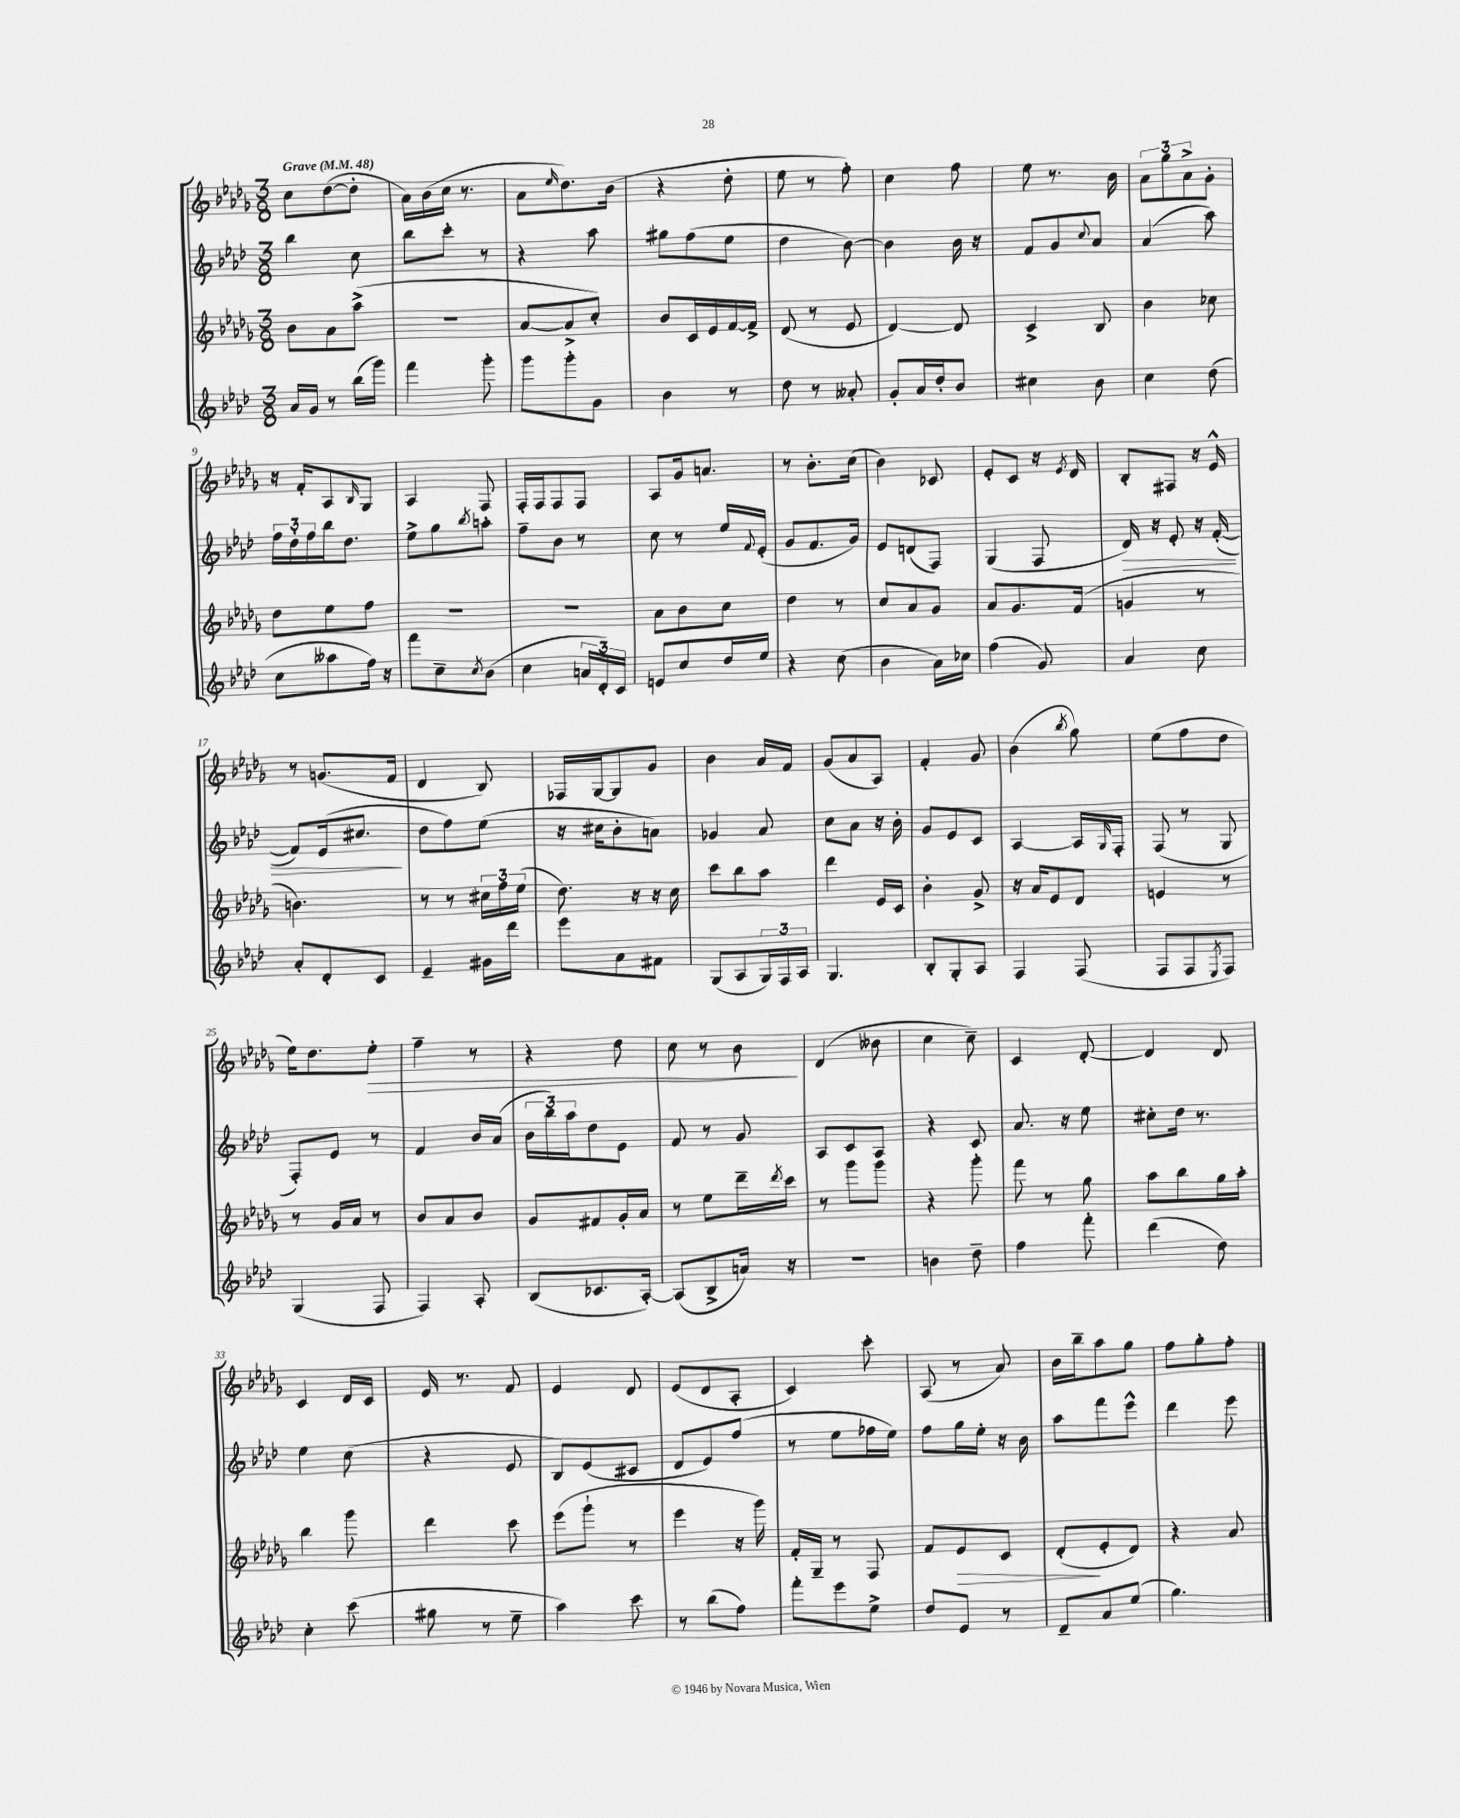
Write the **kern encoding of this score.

**kern	**kern	**kern	**kern
*staff4	*staff3	*staff2	*staff1
*clefG2	*clefG2	*clefG2	*clefG2
*k[b-e-a-d-]	*k[b-e-a-d-g-]	*k[b-e-a-d-]	*k[b-e-a-d-g-]
*M3/8	*M3/8	*M3/8	*M3/8
*MM48	*MM48	*MM48	*MM48
16a-/LL	8b-\L	4bb-\	8cc\L
16g/JJ	.	.	.
8r	8a-\	.	([8dd-\
(16bb-\LL	(8aa-^\J	8cc\	8dd-'\]J
16ggg\JJ)	.	.	.
=	=	=	=
4fff\	4.r	8bb-\L	16a-\LL)
.	.	.	(16b-\
.	.	8ccc'\J	16cc\JJ
.	.	.	8.r
8ggg'\	.	8r	.
=	=	=	=
8ggg\L	[8a-/L	4r	8a-\L
.	.	.	16qqee-/
8ggg'\	8a-^/]	.	8.dd-\)
8g\J	8cc'/J)	8aa-\	.
.	.	.	(16b-\Jk
=	=	=	=
4b-\	8b-/L	8gg#\L	4r
.	16c/L	(8ff\	.
.	16e-/	.	.
8r	[16f/	8ee-\J	8dd-'\
.	16f^/]JJ	.	.
=	=	=	=
8dd-\	(8d-/	4dd-\	8ee-\
8r	8r	.	8r
8a--'/	8e-/	[8b-\)	8ff'\)
=	=	=	=
8g'/L	[4d-/)	4b-\]	4cc\
16a-/L	.	.	.
16dd-'/J	.	.	.
8b-/J	8d-/]	16b-\	8ff\
.	.	16r	.
=	=	=	=
4cc#\	4c^/	8f/L	8ee-\
.	.	8g/	8.r
.	.	8qqcc/	.
8b-\	8B-/	8a-/J	.
.	.	.	16b-\
=	=	=	=
4cc\	4b-\	(4a-/	12a-\L
.	.	.	12gg-\
.	.	.	12a-^\
(8dd-\	8cc-\	8aa-\)	8g-'\J
=	=	=	=
8cc\L	8dd-\L	24ff\LL	16r
.	.	24dd-'\	.
.	.	.	16f'/LK
.	.	24ff\	.
8aa--\	8ee-\	16bb-\J	8A-/
.	.	8.dd-\J	.
.	.	.	16qqB-/
16ff\Jk)	8ff\J	.	8G-/J
16r	.	.	.
=	=	=	=
8fff\L	4.r	8ee-^\L	4A-/
8cc~\	.	8gg\	.
8qcc/	.	8qbb-/	.
(8b-\J	.	8aa'\J	8F/
=	=	=	=
4cc\	4.r	8ff~\L	16F'/LL
.	.	.	16F/J
.	.	8b-\J	8F/
24a/LL	.	8r	8F/J
24d-'/)	.	.	.
24c/JJ	.	.	.
=	=	=	=
8e/L	8a-\L	8cc\	8A-/L
8cc/	8b-\	8r	16g-/k
.	.	.	8.a/J
16dd-/L	8cc\J	16ee-/LL	.
.	.	8qqf/	.
16ee-/JJ	.	(16e-'/JJ	.
=	=	=	=
4r	4dd-\	8g/L	8r
.	.	8.f/	8.b-'\L
(8cc\	8r	.	.
.	.	16g/Jk)	(16cc\Jk
=	=	=	=
4b-\	8cc/L	8e-/L	4b-\)
.	8a-/	(8d/	.
16a-\LL)	8g-/J	8F/J)	8c-/
16cc-\JJ	.	.	.
=	=	=	=
(4ff\	8a-/L	(4G/	8e-'/L
.	8.g-/	.	8c/J
8g/)	.	8F/	16r
.	.	.	8qe-/
.	(16f/Jk	.	16d-/
=	=	=	=
4a-/	4g/	16d-/)	8B-'/L
.	.	16r	.
.	.	8e-'/	8F#/J
8cc\	8r	16r	16r
.	.	([16f'/	16e-^^/
=	=	=	=
8a-'/L	4.b\)	8f/]L)	8r
8d-'/	.	(16e-/k	(8.g/L
.	.	8.cc#/J	.
8c/J	.	.	.
.	.	.	16f/Jk
=	=	=	=
4e-~/	8r	8dd-\L	4d-/
.	8r	8ff\)	.
16g#\LL	24cc#\LL	(8ee-\J	8B-/)
.	24ff\	.	.
16ddd-\JJ	.	.	.
.	(24ee-\JJ	.	.
=	=	=	=
8eee-\L	8.dd-\)	16r	16F-/LL
.	.	16cc#\LK	[16G-/J
8a-\	.	8b-'\	8G-/]
.	16r	.	.
8f#\J	16r	8a\J)	8g-/J
.	16cc\	.	.
=	=	=	=
(8G/L	8ccc\L	4g-/	4b-\
8A-/	8bb-\	.	.
24G/L)	8aa-\J	8a-/	16a-/LL
24F/	.	.	.
.	.	.	16f/JJ
24A-/JJ	.	.	.
=	=	=	=
4.G/	4ddd-\	8cc\L	(8g-/L
.	.	8a-\J	8a-/
.	16e-/LL	16r	8A-/J)
.	16c/JJ	16b-'\	.
=	=	=	=
8B-'/L	4b-'\	8g/L	4f'/
8G'/	.	8e-/	.
8A-/J	8g-^/	8c/J	8g-/
=	=	=	=
4F/	16r	[4A-/	(4b-\
.	16a-/LK	.	.
.	8e-/	.	.
.	.	.	8qbb-/
(8F/	8d-/J	16A-/]LL	8gg-\)
.	.	16qqG/	.
.	.	16F'/JJ	.
=	=	=	=
8F/L	4e/	(8F/	(8ee-\L
8F/	.	8r	8ff\
8qE-/	.	.	.
8F/J)	8r	8G/	8dd-\J
=	=	=	=
(4G/	8r	8F'/L)	16ee-\LK)
.	.	.	8.dd-\
.	16g-/LL	8e-/J	.
.	16a-/JJ	.	.
8F/	8r	8r	8ee-'\J
=	=	=	=
4F/)	8b-/L	4f/	4ff~\
.	8a-/	.	.
8A-'/	8b-/J	16b-/LL	8r
.	.	(16a-/JJ	.
=	=	=	=
(8B-/L	8g-/L	24b-\LL	4r
.	.	24bb-\)	.
.	.	24aa-\J	.
8.c-/	8f#/	8dd-\	.
.	16g-'/L	8e-\J	8dd-\
[16A-'/Jk)	16a-/JJ	.	.
=	=	=	=
(8A-/]L	8r	8f/	8cc\
8B-^/	8ee-\L	8r	8r
16a/Jk)	16ddd-~\L	8g/	8b-\
.	8qddd-/	.	.
16r	16ccc\JJ	.	.
=	=	=	=
4.r	8r	8A-/L	(4d-/
.	8ggg-\L	8c/	.
.	8ggg-\J	8A-/J	8b--\
=	=	=	=
4b\	4r	4r	4cc\
8dd-~\	8ggg-'\	8c/	8cc~\)
=	=	=	=
4ff\	8fff\	8.a-/	4c/
.	8r	.	.
.	.	16r	.
8fff'\	8gg-\	8ee-\	[8d-'/
=	=	=	=
(4ddd-\	8aa-\L	8cc#'\L	4d-/]
.	8bb-\	16dd-\Jk	.
.	.	8.r	.
8dd-\)	16gg-\L	.	8d-/
.	16aa-'\JJ	.	.
=	=	=	=
4cc'\	4bb-\	4ee-\	4c/
(8ccc\	8ggg-\	(8cc\	16d-/LL
.	.	.	16c/JJ
=	=	=	=
8gg#\	4ddd-\	4r	16e-/
.	.	.	8.r
8r	.	.	.
8ee-~\	8ccc\	8e-/	8f/
=	=	=	=
4aa-\)	(8eee-\L	8B-/L)	4e-/
.	8ggg-`\J	(8e-/	.
8ccc\	8r	8c#/J	8d-/
=	=	=	=
8r	4eee-\	8d-/L	(8e-/L
(8bb-\L	.	8e-/)	8d-/
8ff\J)	16r	(8ff/J	8A-'/J
.	16ggg-\)	.	.
=	=	=	=
8fff'\L	16f'/LL	8r	4c/)
.	16G-~/JJ	.	.
8eee-\	8r	8ee-\L	.
8ee-^\J	8F/	16ff-\L	8ccc'\
.	.	16ee-\JJ)	.
=	=	=	=
8dd-/L	8f/L	8ff\L	(8A-/
8e-/J	8e-/	16gg\L	8r
.	.	16ee-'\JJ	.
8r	8c/J	16r	8a-/)
.	.	16b-\	.
=	=	=	=
8d-~/L	(8d-'/L	8aa-\L	16b-\LL
.	.	.	16bb-~\J
8a-/	8e-'/	8fff\	8aa-\
(8ee-/J	8d-/J)	8eee-^^\J	8gg-\J
=	=	=	=
4.gg\)	4r	4ddd-\	8ff\L
.	.	.	8gg-'\
.	8a-/	8eee-\	8ff'\J
==	==	==	==
*-	*-	*-	*-
